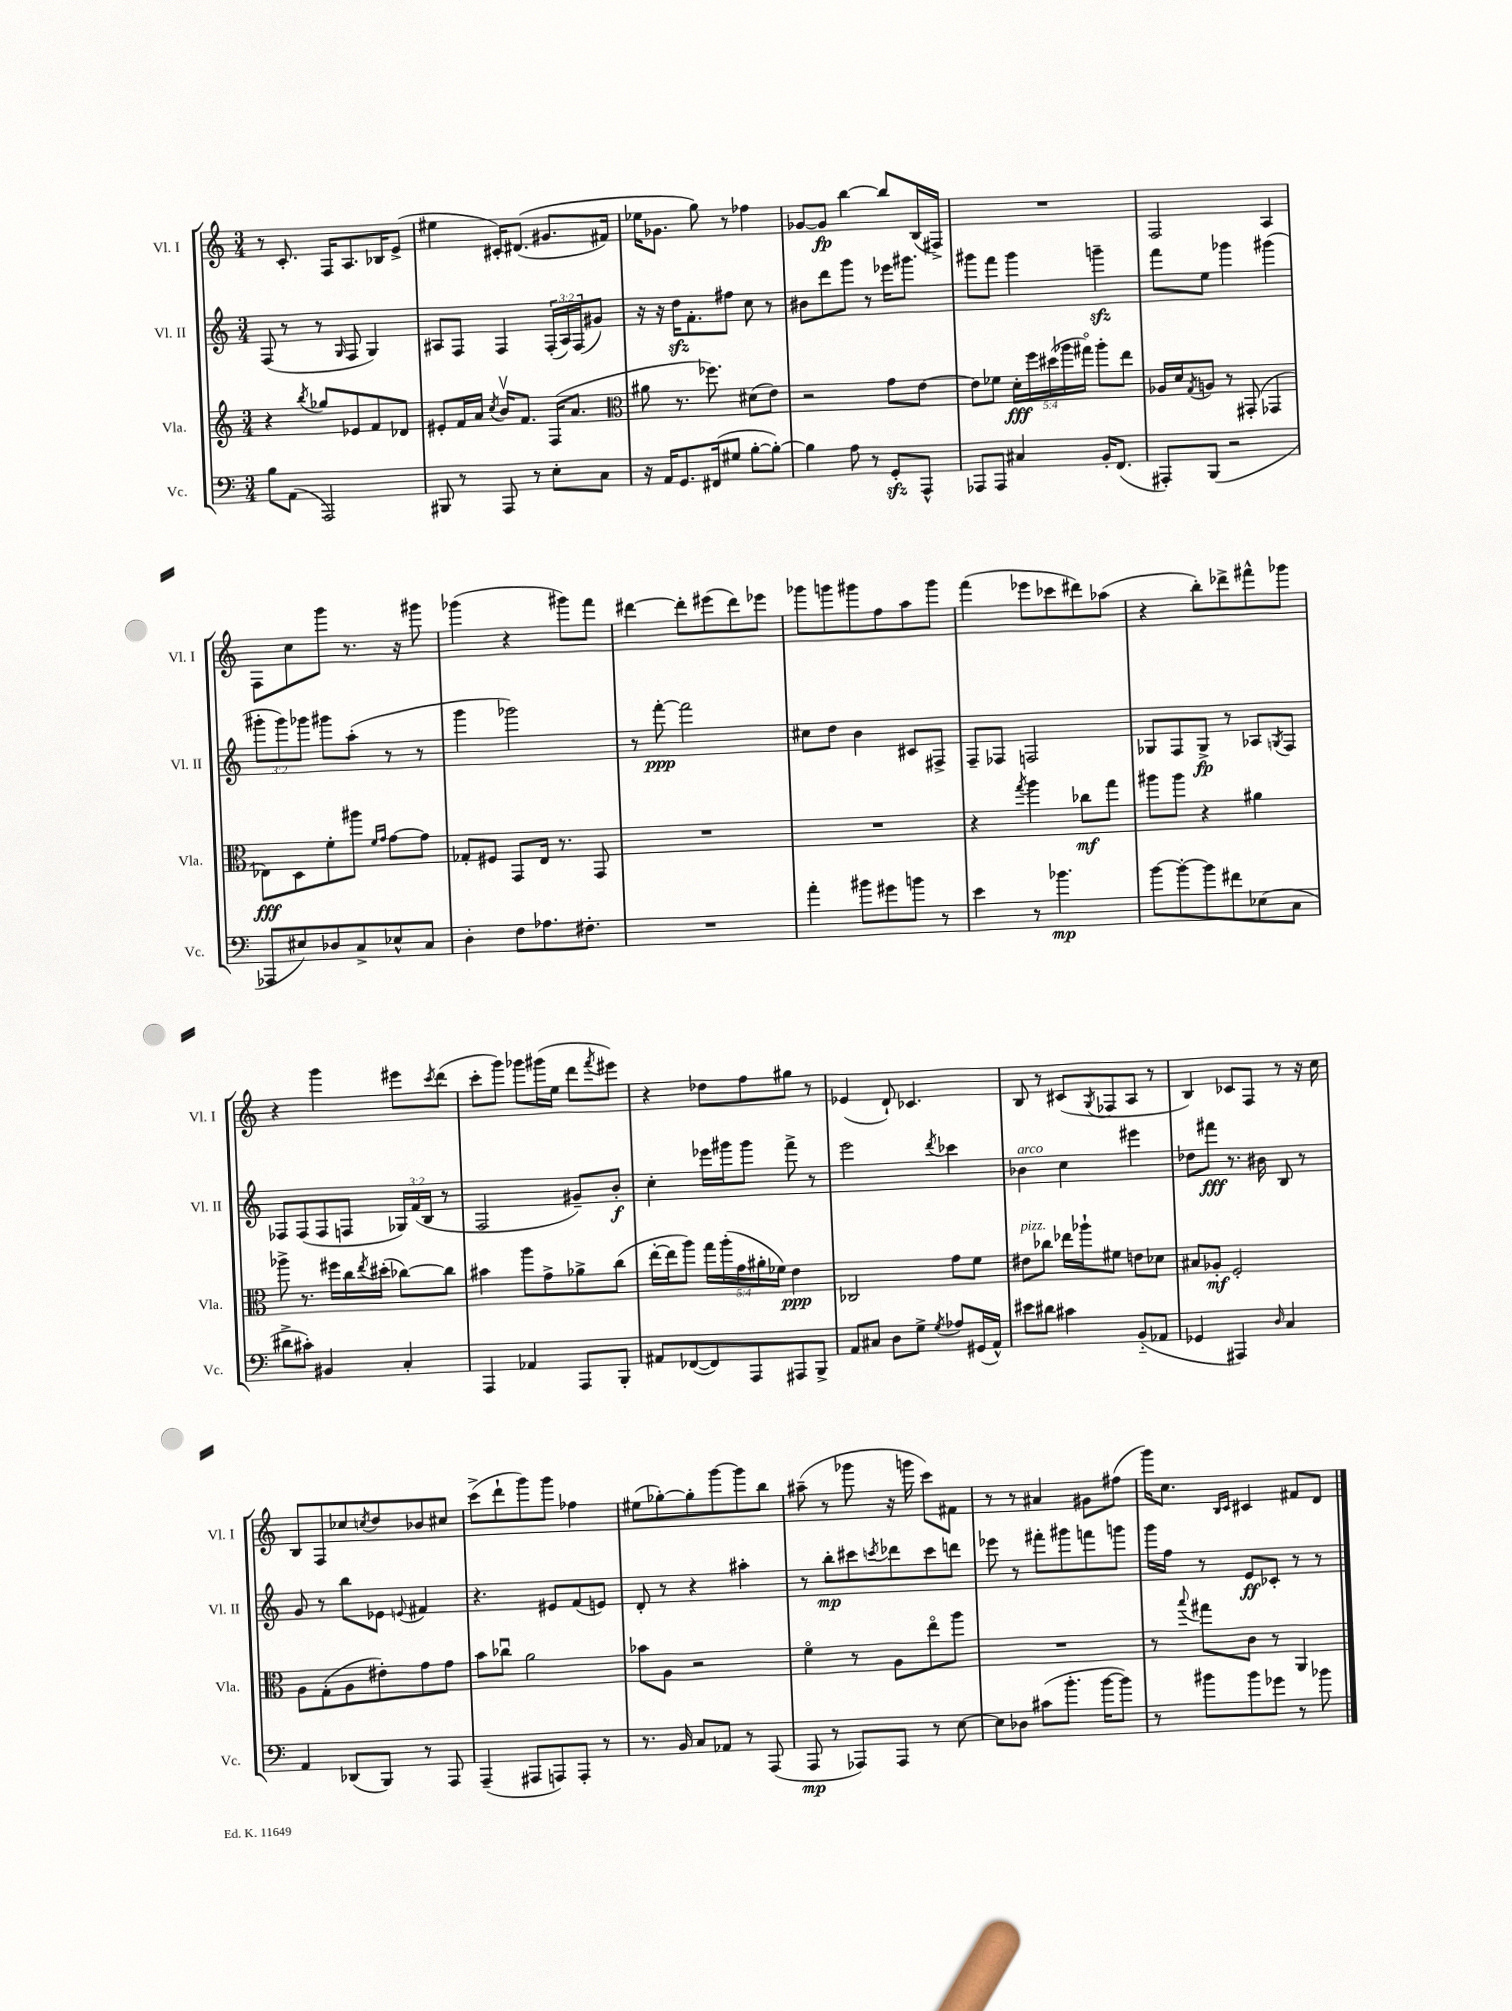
<<
\new StaffGroup <<
\new Staff = "s0" \with { instrumentName = "Vl. I" shortInstrumentName = "Vl. I" } {
    \clef treble \key c \major \numericTimeSignature \time 3/4
    r8 c'8.-. f16 a8. bes16 e'8->( |
    eis''4 cis'16-.) dis'8.(\( gis'8. fis'16) |
    ees''16 ges'8. g''8\) r8 fes''4 |
    ges'8~ ges'8\fp b''4~ b''8 b16( fis16->) |
    R2. |
    f2 a4 |
    f8 c''8 g'''8 r8. r16 gis'''8 |
    ges'''4( r4 gis'''8) f'''8 |
    dis'''4~ dis'''8-. eis'''8( dis'''8) ees'''8 |
    ges'''8 g'''8 gis'''8 f''8 a''8 gis'''8 |
    f'''4( ees'''8 ces'''8 dis'''8) aes''8( |
    r4 b''8-.) des'''8-> fis'''8-^ ges'''8 |
    r4 g'''4 eis'''8 \acciaccatura { c'''8 } d'''8( |
    c'''8-. g'''8) ges'''8 gis'''16( e''16 d'''8 \acciaccatura { f'''8 } eis'''8) |
    r4 des''8 f''8 gis''8 r8 |
    ees'4( d'8-!) ces'4. |
    b8 r8 cis'8( \acciaccatura { g8 } fes8 a8 r8 |
    b4) ces'8 f8 r8 r16 c''16 |
    b8 f8 ces''8 \acciaccatura { c''8 } d''8 bes'8 cis''8 |
    c'''8->( d'''8-! g'''8) g'''8 fes''4 |
    eis''8( ges''8~-.) ges''8-. g'''8~ g'''8 b''8 |
    ais''8--( r8 ges'''8 r16 g'''16 c'''8) fis'8 |
    r8 r8 ais'4 gis'8 fis''8( |
    g'''16) c''8. \grace { b16 c'16 } cis'4 fis'8 d'8 \bar "|." |
}
\new Staff = "s1" \with { instrumentName = "Vl. II" shortInstrumentName = "Vl. II" } {
    \clef treble \key c \major \numericTimeSignature \time 3/4 \override Staff.TupletNumber.text = #tuplet-number::calc-fraction-text
    f8( r8 r8 \grace { g16 } f8 g4) |
    ais8 f8 f4 \tuplet 3/2 { f16-.( ais16) f16( } gis'8) |
    r16 r16 d''16\sfz f'8.-. fis''8 c''8 r8 |
    bis'8 d'''8 g'''8 r8 ees'''16 gis'''8. |
    gis'''8 f'''8 gis'''4 g'''4--\sfz |
    f'''8 e''8 ges'''4 gis'''4( |
    \tuplet 3/2 { gis'''8-. gis'''8) ges'''8 } gis'''8 a''8-.( r8 r8 |
    g'''4 ges'''2) |
    r8 f'''8~-.\ppp f'''2 |
    cis''8 d''8 b'4 cis'8 fis8-> |
    f8-- fes8 f2 |
    ges8 f8 ges8->\fp r8 aes8 \acciaccatura { g8 } f8 |
    fes8 fes8( fes8 f8 \tuplet 3/2 { ges16) f'16( b16 } r8 |
    f2 gis'8--) b'8-.\f |
    c''4-. ees'''16 gis'''16 gis'''8 f'''8-> r8 |
    e'''2 \acciaccatura { d'''8 } ces'''4 |
    bes'4^\markup { \italic "arco" } c''4 eis'''4 |
    des''8 fis'''8\fff r8. bis'16 b8 r8 |
    g'8 r8 b''8 ees'8 \appoggiatura { e'8 } fis'4 |
    r4. eis'8 f'8( e'8) |
    d'8-. r8 r4 ais''4-. |
    r8 b''8-.\mp cis'''8 \acciaccatura { c'''8 } des'''8 c'''8 d'''8 |
    ees'''8 r8 fis'''8-. gis'''8 f'''8 g'''8 |
    g'''16 f''16 r8 e'8\ff ces'8-. r8 r8 \bar "|." |
}
\new Staff = "s2" \with { instrumentName = "Vla." shortInstrumentName = "Vla." } {
    \clef treble \key c \major \numericTimeSignature \time 3/4 \override Staff.TupletNumber.text = #tuplet-number::calc-fraction-text
    r4 \acciaccatura { b''8 } ges''8 ees'8 f'8 des'8 |
    eis'8-. f'16 a'16 \acciaccatura { c''8 } b'16\upbow f'8. f16( a'8. |
    \clef alto ais'8 r8. fes''8.) dis'8( e'8) |
    r2 g'8 e'8~ |
    e'8 fes'8 \tuplet 5/4 { d'16-.\fff f''16 dis''16( aes''16 gis''16\flageolet) } aes''8-. e''8 |
    aes16 d'16 \acciaccatura { g8 } a8 r8 gis,8-.( ges,4 |
    ees8\fff) d8 f'8-. ais''8 \grace { f'16 g'16 } g'8~ g'8 |
    ges8-. fis8 g,8 e16 r8. g,8 |
    R2. |
    R2. |
    r4 \acciaccatura { g''8 } a''4 ces''8\mf g''8 |
    ais''8 ais''8 r4 ais'4 |
    aes''8-> r8. fis''16 c''16 \acciaccatura { e''8 } dis''16-.( ces''8~) ces''8 |
    bis'4 a''8 g'8-> aes'8-> c''8( |
    e''16~-. e''16 a''8) \tuplet 5/4 { g''16 a''16-.( g'16 ais'16-. fes'16) } e'4\ppp |
    ces2 g'8 f'8 |
    eis'8^\markup { \italic "pizz." } ces''8 ees''16 aes''16-! fis'8 e'8 des'8 |
    bis8 aes8-.\mf f2-. |
    a8 g8-.( a8 eis'8-.) g'8 g'8 |
    b'8 ces''8\downbow a'2 |
    bes'8 a8 r2 |
    f'4\flageolet r8 a8 e''8\flageolet a''8 |
    R2. |
    r8 \appoggiatura { b''8 } gis''8 c'8 r8 a,4 \bar "|." |
}
\new Staff = "s3" \with { instrumentName = "Vc." shortInstrumentName = "Vc." } {
    \clef bass \key c \major \numericTimeSignature \time 3/4
    b8 a,8( a,,2) |
    bis,,8 r8 a,,8 r8 e8-. c8 |
    r16 a,16 g,8. fis,16( gis8 b8~-. b8~-.) |
    b4 a8 r8 g,8-.\sfz a,,8-^ |
    aes,,8 aes,,8 cis4 b,16-. f,8.( |
    ais,,8-.) b,,8( r2 |
    aes,,8 eis8) des8 c8-> ees8-^ c8 |
    d4-. f8 aes8. fis8.-. |
    R2. |
    a'4-. bis'8 gis'8 b'8 r8 |
    e'4 r8 bes'4.\mp |
    b'8~ b'8~-. b'8 fis'8 ees8( c8 |
    dis'8-> cis'8-.) bis,4 c4-. |
    a,,4 aes,4 a,,8 b,,8-. |
    ais,8 fes,8~( fes,8) a,,8 ais,,8 b,,8-> |
    a,8 cis8 d8 g8-> \acciaccatura { g8 } aes8 gis,16( a,16-^) |
    eis'8 dis'8 cis'4 b,8-_( aes,8 |
    ges,4 ais,,4) \grace { d16 } c4 |
    a,4 des,8( b,,8) r8 a,,8 |
    a,,4--( ais,,8 a,,8) a,,8-. r8 |
    r8. b,16 c8 aes,8 r8 a,,8( |
    a,,8\mp r8 aes,,8) aes,,8 r8 e8~ |
    e8 des8 cis'8( b'8.-. b'16~ b'8) |
    r8 bis'8 bis'8 ges'8 r8 bes'8 \bar "|." |
}
>>
>>
\layout { \context { \Score \remove "Bar_number_engraver" } }
